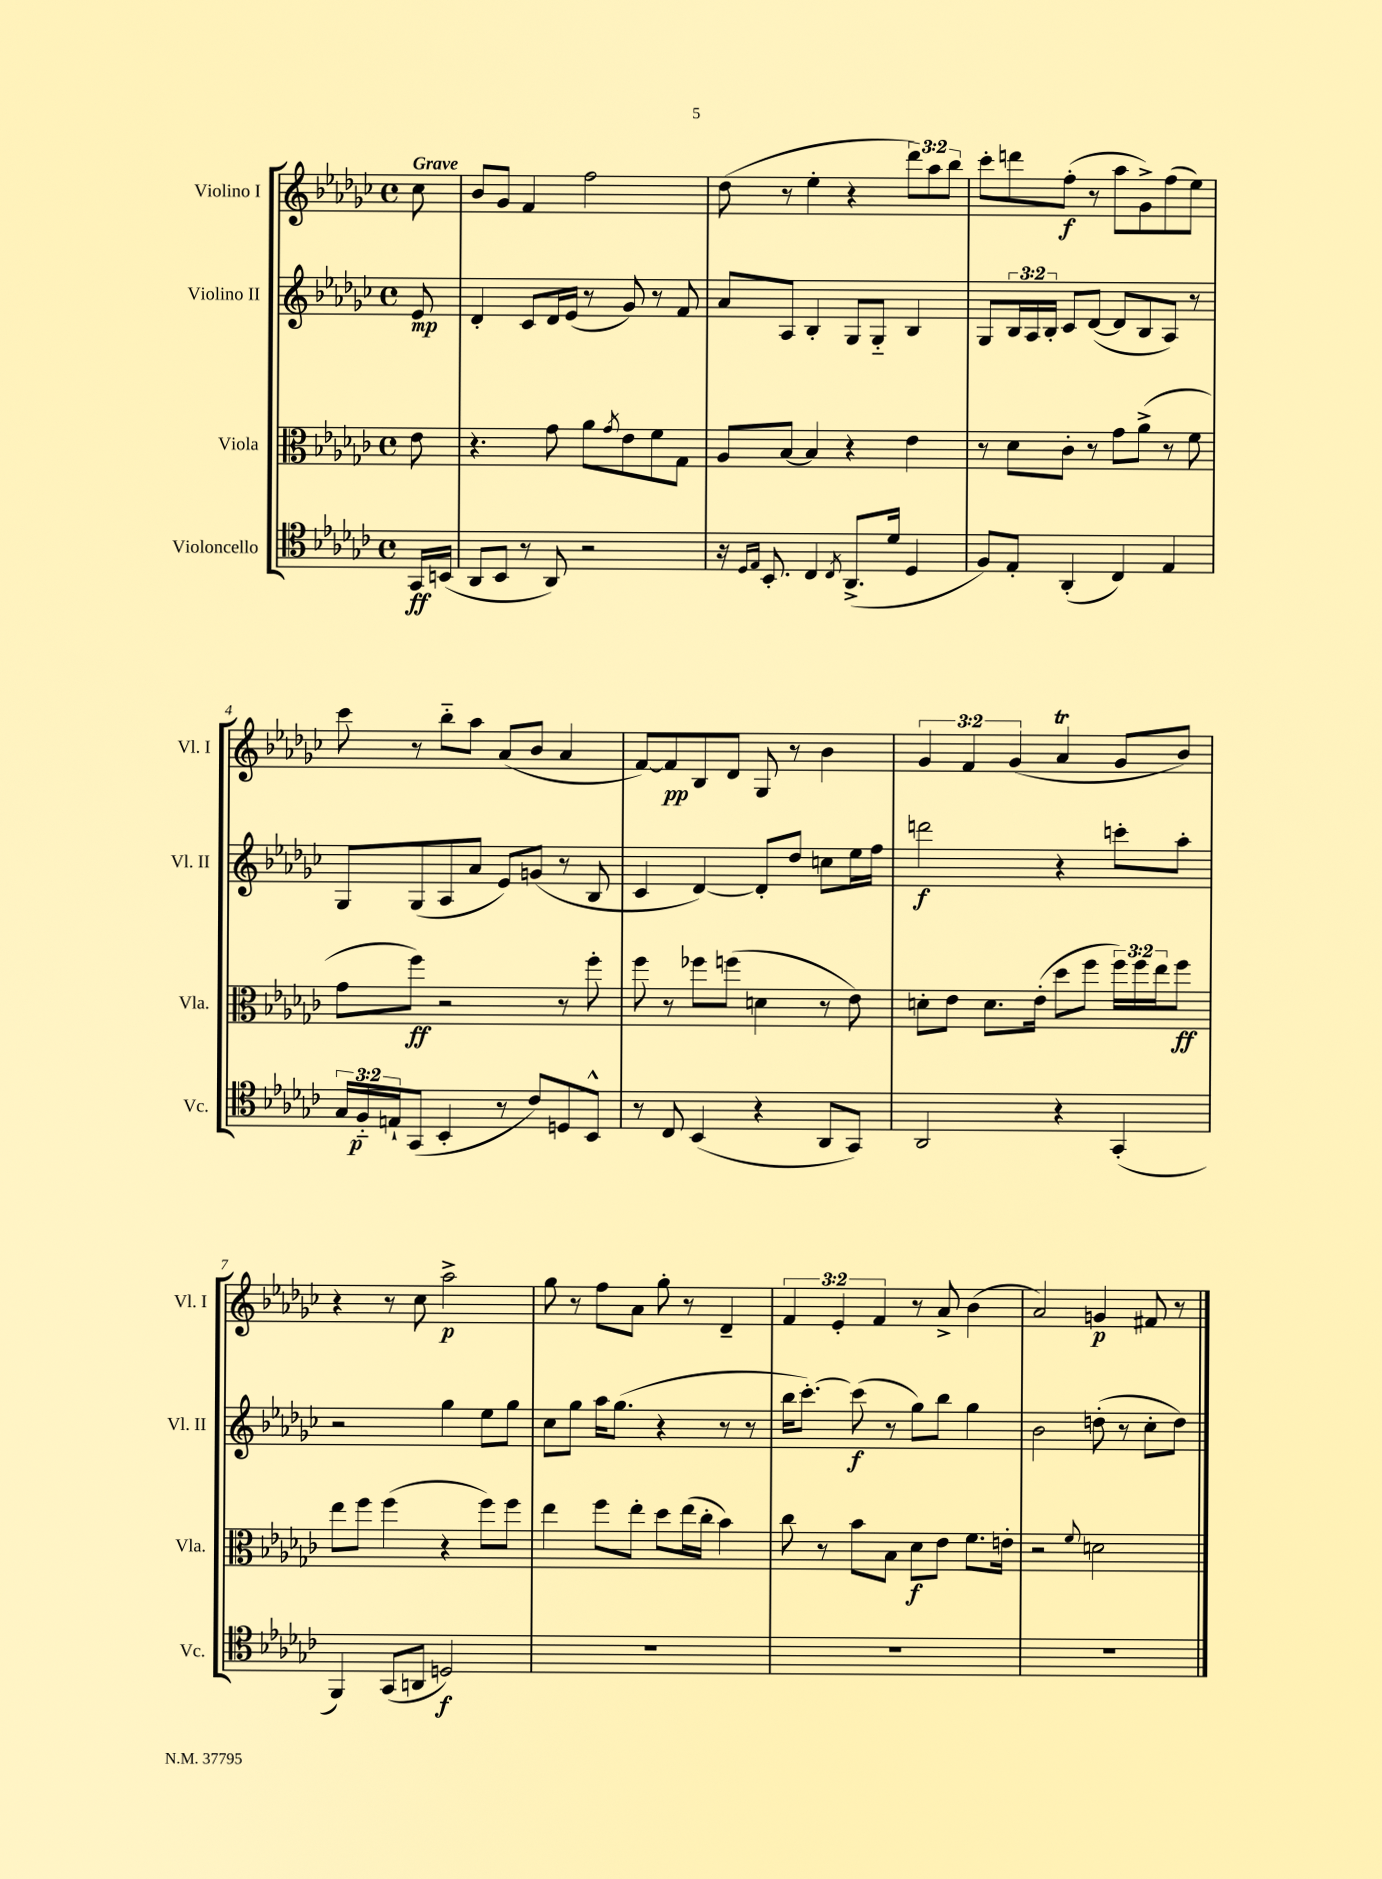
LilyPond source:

<<
\new StaffGroup <<
\new Staff = "s0" \with { instrumentName = "Violino I" shortInstrumentName = "Vl. I" } {
    \clef treble \key ges \major \defaultTimeSignature \time 4/4 \override Staff.TupletNumber.text = #tuplet-number::calc-fraction-text \partial 8 \tempo "Grave"
    ces''8 |
    bes'8 ges'8 f'4 f''2 |
    des''8( r8 ees''4-. r4 \tuplet 3/2 { des'''8) aes''8 bes''8 } |
    ces'''8-. d'''8 f''8-.\f( r8 aes''8 ges'8->) f''8( ees''8) |
    ces'''8 r8 bes''8-_ aes''8 aes'8( bes'8 aes'4 |
    f'8~) f'8\pp bes8 des'8 ges8 r8 bes'4 |
    \tuplet 3/2 { ges'4 f'4 ges'4( } aes'4\trill ges'8 bes'8) |
    r4 r8 ces''8 aes''2->\p |
    ges''8 r8 f''8 aes'8 ges''8-. r8 des'4-- |
    \tuplet 3/2 { f'4 ees'4-. f'4 } r8 aes'8-> bes'4( |
    aes'2) g'4\p fis'8 r8 \bar "|." |
}
\new Staff = "s1" \with { instrumentName = "Violino II" shortInstrumentName = "Vl. II" } {
    \clef treble \key ges \major \defaultTimeSignature \time 4/4 \override Staff.TupletNumber.text = #tuplet-number::calc-fraction-text \partial 8
    ees'8\mp |
    des'4-. ces'8 des'16 ees'16( r8 ges'8) r8 f'8 |
    aes'8 aes8 bes4-. ges8 ges8-_ bes4 |
    ges8 \tuplet 3/2 { bes16 aes16 bes16-. } ces'8 des'8~( des'8 bes8 aes8) r8 |
    ges8 ges8( aes8 aes'8 ees'8) g'8( r8 bes8 |
    ces'4 des'4~) des'8-. des''8 c''8 ees''16 f''16 |
    d'''2\f r4 c'''8-. aes''8-. |
    r2 ges''4 ees''8 ges''8 |
    ces''8 ges''8 aes''16 ges''8.( r4 r8 r8 |
    bes''16 ces'''8.~-.) ces'''8\f( r8 ges''8) bes''8 ges''4 |
    bes'2 d''8-.( r8 ces''8-. d''8) \bar "|." |
}
\new Staff = "s2" \with { instrumentName = "Viola" shortInstrumentName = "Vla." } {
    \clef alto \key ges \major \defaultTimeSignature \time 4/4 \override Staff.TupletNumber.text = #tuplet-number::calc-fraction-text \partial 8
    ees'8 |
    r4. ges'8 aes'8 \acciaccatura { ges'8 } ees'8 f'8 ges8 |
    aes8 bes8~ bes4 r4 ees'4 |
    r8 des'8 ces'8-. r8 ges'8 aes'8->( r8 f'8 |
    ges'8 f''8\ff) r2 r8 f''8-. |
    f''8 r8 fes''8 f''8( d'4 r8 ees'8) |
    d'8-. ees'8 d'8. ees'16-.( des''8 f''8 \tuplet 3/2 { f''16) f''16 ees''16 } f''8\ff |
    ees''8 f''8 f''4( r4 f''8) f''8 |
    ees''4 f''8 ees''8-. des''8 ees''16( ces''16-. bes'4) |
    ces''8 r8 bes'8 bes8 des'8\f ees'8 f'8. e'16-. |
    r2 \appoggiatura { f'8 } d'2 \bar "|." |
}
\new Staff = "s3" \with { instrumentName = "Violoncello" shortInstrumentName = "Vc." } {
    \clef tenor \key ges \major \defaultTimeSignature \time 4/4 \override Staff.TupletNumber.text = #tuplet-number::calc-fraction-text \partial 8
    ges,16\ff b,16( |
    aes,8 bes,8 r8 aes,8) r2 |
    r16 \grace { des16 ees16 } bes,8.-. ces4 \acciaccatura { ces8 } aes,8.->( des'16 des4 |
    f8) ees8-. aes,4-.( ces4) ees4 |
    \tuplet 3/2 { ges16 f16-_\p e16-! } ges,8( bes,4-. r8 ces'8) d8 bes,8-^ |
    r8 ces8 bes,4( r4 aes,8 ges,8) |
    aes,2 r4 ges,4-.( |
    f,4) ges,8( a,8 d2\f) |
    R1 |
    R1 |
    R1 \bar "|." |
}
>>
>>
